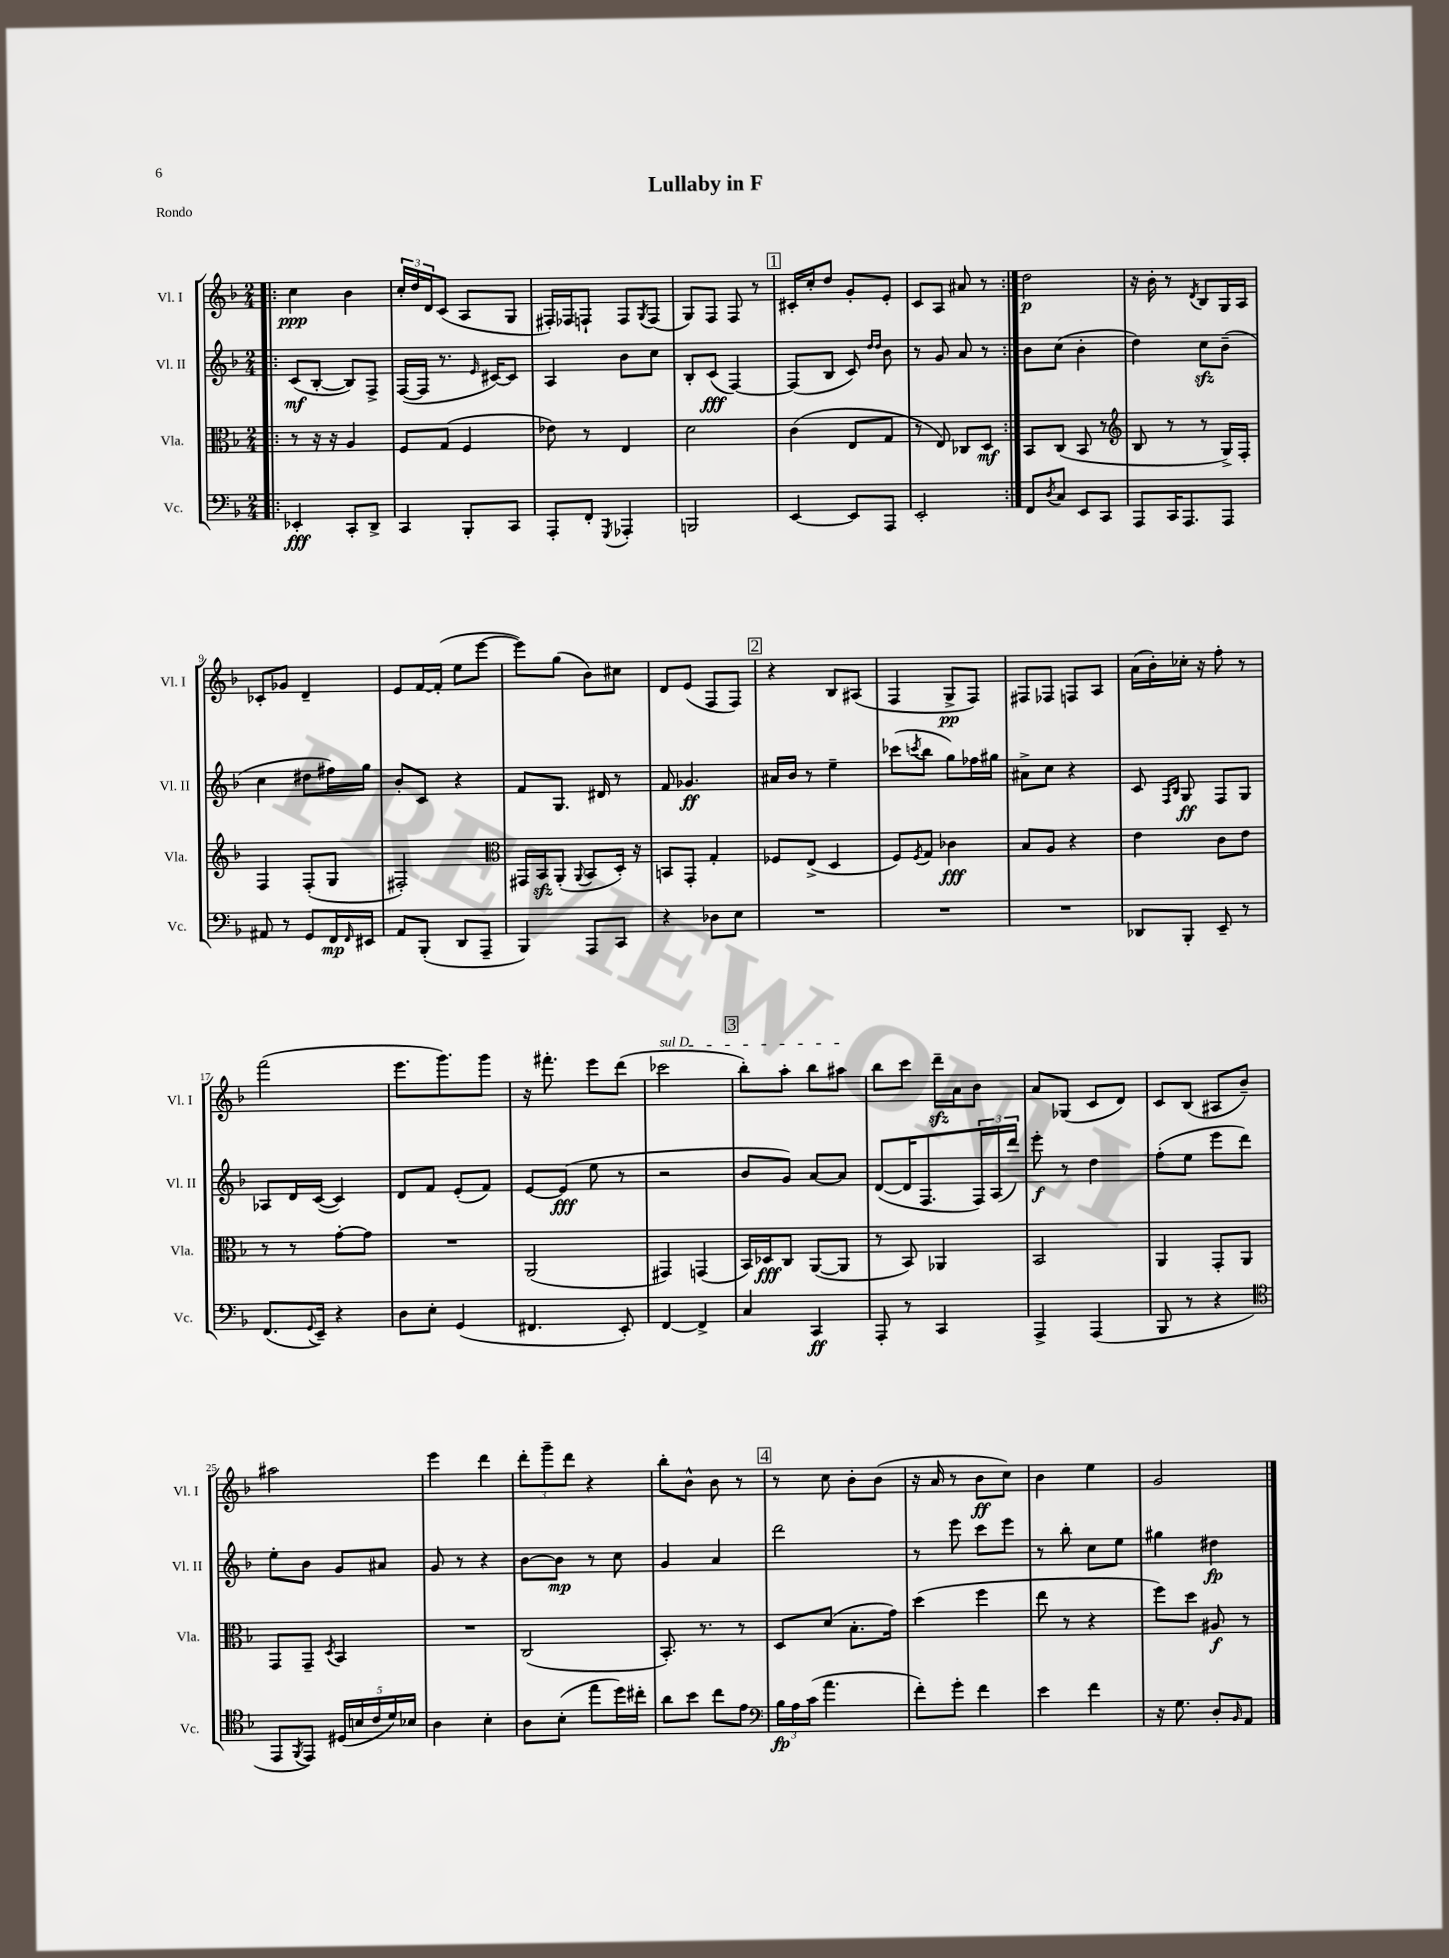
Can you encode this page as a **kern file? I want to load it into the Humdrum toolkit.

**kern	**kern	**kern	**kern
*staff4	*staff3	*staff2	*staff1
*clefF4	*clefC3	*clefG2	*clefG2
*k[b-]	*k[b-]	*k[b-]	*k[b-]
*M2/4	*M2/4	*M2/4	*M2/4
=!|:	=!|:	=!|:	=!|:
4EE-'	8r	(8c	4cc
.	16r	[8B-'	.
.	16r	.	.
8CC'	4A	8B-])	4b-
8DD^	.	8F^	.
=	=	=	=
4CC	8F	([16F	24cc'
.	.	.	24dd
.	.	16F]	.
.	.	.	24d
.	(8G	8.r	(8c
8BBB-'	4F	.	8A
.	.	16qqe	.
.	.	[16c#)	.
8CC	.	8c#]	8G
=	=	=	=
8AAA'	8e-)	4A	16F#')
.	.	.	16F-
8FF'	8r	.	8F`
8qGGG	.	.	.
4AAA-'	4E	8b-	8F
.	.	.	8qG
.	.	8cc	(8F
=	=	=	=
2BBB	2d	8B-'	8G)
.	.	(8c	8F
.	.	[4F)	8F
.	.	.	8r
=	=	=	=
[4EE	(4c	(8F]	16c#'
.	.	.	16cc'
.	.	8B-	8dd
8EE]	8E	8c)	8g'
.	.	16qqdd	.
.	.	16qqdd	.
8AAA	8G	8b-	8e'
=	=	=	=
2EE'	8r	8r	8c
.	8E)	8g	8A
.	8C-	8a	8a#
.	8D	8r	8r
=:|!	=:|!	=:|!	=:|!
8FF	8BB-	8b-	2dd
8qD	.	.	.
8C	(8C	(8cc	.
8EE	8BB-	4b-'	.
8CC	8r	.	.
=	=	=	=
*	*clefG2	*	*
8AAA	8B-	4dd)	16r
.	.	.	16b-'
16CC	8r	.	8r
8.AAA	.	.	.
.	.	.	8qd
.	8r	8cc	8B-
8AAA	16G^)	(8b-~	16G
.	16F'	.	16A
=	=	=	=
8AA#	4F	4cc	8c-'
8r	.	.	8g-
8GG	(8F'	8dd#	4d~
16FF	8G	16ff#)	.
16qqFF	.	.	.
16EE#	.	16gg	.
=	=	=	=
8AA	2F#')	8b-'	8e
(8BBB-'	.	8c	[16f
.	.	.	(16f']
8DD	.	4r	8ee
8AAA~	.	.	[8eee
=	=	=	=
*	*clefC3	*	*
4BBB-)	16GG#	8f	8eee])
.	16BB-	.	.
.	(8AA'	8.G	(8gg
.	8qqAA	.	.
8AAA	8BB-	.	8b-)
.	.	16d#	.
8CC	16D')	8r	8cc#
.	16r	.	.
=	=	=	=
4r	8BB	8f	8d
.	8GG'	4.g-	(8e
8D-	4G'	.	8F
8E	.	.	8F)
=	=	=	=
2r	8F-	16a#	4r
.	.	16b-	.
.	(8E^	8r	.
.	4D	4ee~	8B-
.	.	.	(8A#
=	=	=	=
2r	8F)	(8ccc-	4F
.	8qF	8qccc	.
.	8G	8bb-	.
.	4c-	8gg)	8G^
.	.	16ff-	8F)
.	.	16gg#	.
=	=	=	=
2r	8B-	8a#^	8F#
.	8A	8cc	8F-
.	4r	4r	8F
.	.	.	8A
=	=	=	=
8DD-	4e	8c	(16a
.	.	.	16b-')
.	.	16qqF	.
.	.	16qqB-	.
8BBB-'	.	8G	16cc-'
.	.	.	16r
8EE~	8c	8F	8ff'
8r	8e	8G	8r
=	=	=	=
(8.FF	8r	8A-	(2fff
.	8r	16d	.
8qqGG	.	.	.
16EE~)	.	([16c	.
4r	[8g'	4c])	.
.	8g]	.	.
=	=	=	=
8D	2r	8d	8.eee
8E'	.	8f	.
.	.	.	8.ggg)
(4GG	.	(8e'	.
.	.	8f)	8ggg
=	=	=	=
4.FF#	(2AA	[8e	16r
.	.	.	8.fff#'
.	.	(8e]	.
.	.	8ee	8eee
8EE')	.	8r	(8ddd
=	=	=	=
[4FF	4GG#)	2r	2ccc-
4FF^]	(4GG	.	.
=	=	=	=
4C	16BB-)	8b-	8bb-')
.	16D-	.	.
.	8C	8g)	8aa'
4CC	([8AA	[8a	8bb-
.	8AA]	8a]	8aa#
=	=	=	=
8AAA'	8r	([8d	8bb-
8r	8BB-)	16d]	8ccc
.	.	8.F	.
4CC	4AA-	.	16ddd~
.	.	.	16a
.	.	24F)	8b-
.	.	(24A	.
.	.	24ddd)	.
=	=	=	=
4AAA^	2BB-	8eee'	8a
.	.	8r	(8G-
(4AAA	.	4dd	8c
.	.	.	8d)
=	=	=	=
8BBB-	4AA	(8ff'	8c
8r	.	8ee	(8B-
4r	8GG'	8eee	8A#
.	8AA	8ddd)	8b-~)
=	=	=	=
*clefC4	*	*	*
8EE	8GG	8ee'	2aa#
8qFF	.	.	.
8EE)	8GG~	8b-	.
.	8qD	.	.
(20D#	4BB-	8g	.
20B	.	.	.
20c	.	.	.
.	.	8a#	.
20d)	.	.	.
20B-	.	.	.
=	=	=	=
4A	2r	8g	4eee
.	.	8r	.
4B-'	.	4r	4ddd
=	=	=	=
8A	(2C	[8b-	12ddd'
.	.	.	12ggg~
(8B-'	.	8b-]	.
.	.	.	12ddd
8ee	.	8r	4r
16dd)	.	8cc	.
16cc#'	.	.	.
=	=	=	=
8a	8.BB-')	4g	8bb-'
8b-	.	.	8b-^^
.	8.r	.	.
8cc	.	4a	8b-
8e	8r	.	8r
=	=	=	=
*clefF4	*	*	*
24B-	8D	2ddd	8r
24A	.	.	.
(24c	.	.	.
4.a	(8d	.	8cc
.	8.B-'	.	8b-'
.	.	.	(8b-
.	16g)	.	.
=	=	=	=
8f')	(4dd	8r	16r
.	.	.	16a
8g'	.	8eee	8r
4f	4ff	8ccc	8b-
.	.	8eee	8cc)
=	=	=	=
4e	8ee	8r	4b-
.	8r	8bb-'	.
4f	4r	8cc	4ee
.	.	8ee	.
=	=	=	=
16r	8ff)	4gg#	2g
8.G	.	.	.
.	8dd	.	.
8D'	8A#	4dd#	.
16qqBB-	.	.	.
8AA	8r	.	.
==	==	==	==
*-	*-	*-	*-
